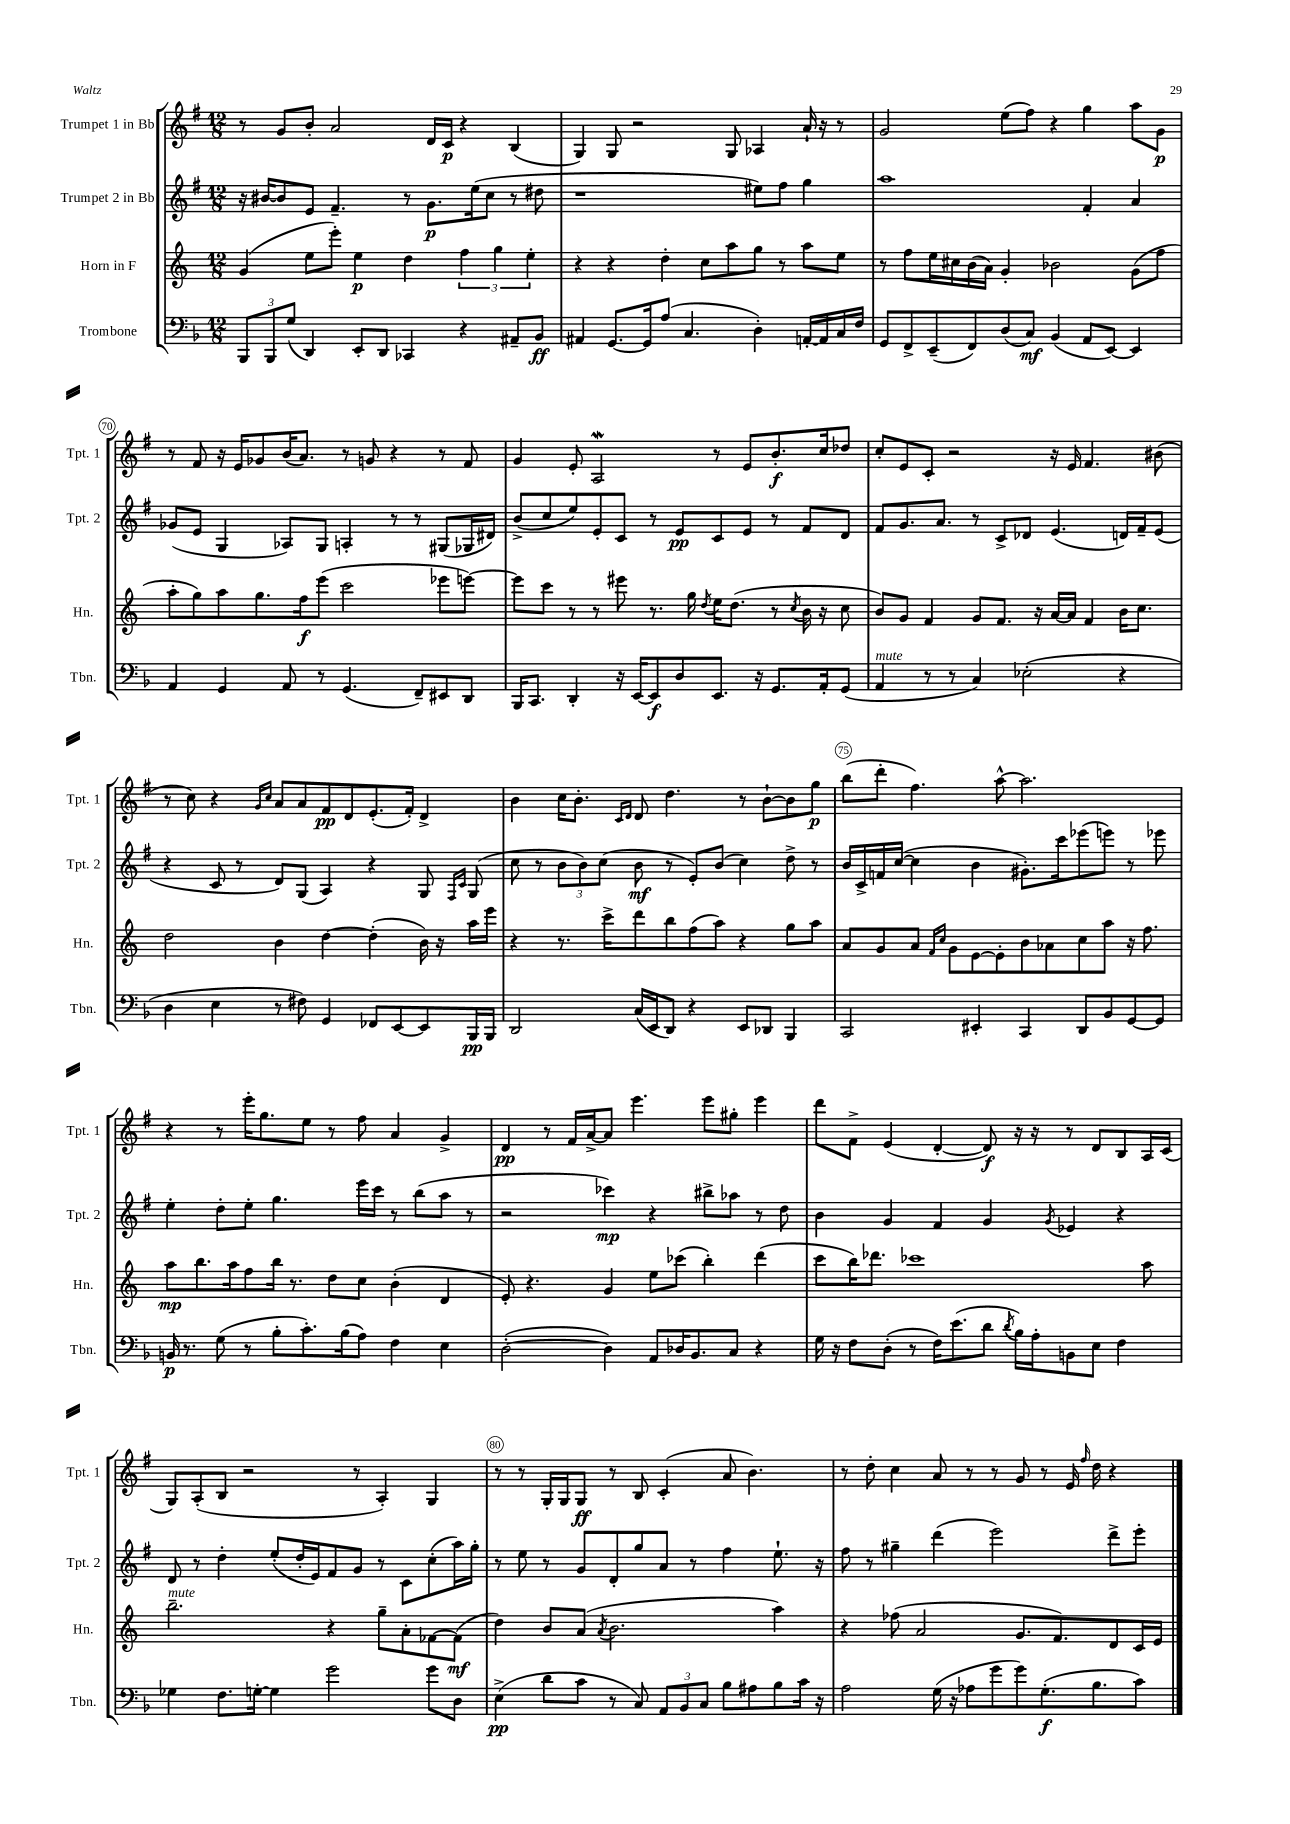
<<
\new StaffGroup <<
\new Staff = "s0" \with { instrumentName = "Trumpet 1 in Bb" shortInstrumentName = "Tpt. 1" } {
    \clef treble \key g \major \numericTimeSignature \time 12/8
    \autoBeamOff r8 g'8[ b'8]-. a'2 d'16[ c'16]\p r4 b4( |
    g4) g8 r2 g8 aes4 a'16-! r16 r8 |
    g'2 e''8[( fis''8]) r4 g''4 a''8[ g'8]\p |
    r8 fis'8 r16 e'16[ ges'8 b'16( a'8.]) r8 g'8 r4 r8 fis'8 |
    g'4 e'8-. a2\mordent r8 e'8[ b'8.-.\f c''16 des''8] |
    c''8[-. e'8 c'8]-. r2 r16 e'16 fis'4. bis'8( |
    r8 c''8) r4 \grace { g'16[ c''16] } a'8[ a'8 fis'8\pp d'8 e'8.-.( fis'16]-.) d'4-> |
    b'4 c''16[ b'8.]-. \grace { c'16[ d'16] } d'8 d''4. r8 b'8[~-! b'8 g''8]\p |
    b''8[( d'''8]-. fis''4.) a''8~-^ a''2. |
    r4 r8 e'''16[-. g''8. e''8] r8 fis''8 a'4 g'4-> |
    d'4\pp r8 fis'16[ a'16~-> a'8] e'''4. e'''8[ gis''8]-. e'''4 |
    d'''8[ fis'8]-> e'4( d'4~-. d'8\f) r16 r16 r8 d'8[ b8 a16 c'16]( |
    g8[) a8-.( b8] r2 r8 a4-.) g4 |
    r8 r8 g16[-. g16 g8]\ff r8 b8 c'4-.( a'8 b'4.) |
    r8 d''8-. c''4 a'8 r8 r8 g'8 r8 e'16 \grace { fis''16 } d''16 r4 \bar "|." |
}
\new Staff = "s1" \with { instrumentName = "Trumpet 2 in Bb" shortInstrumentName = "Tpt. 2" } {
    \clef treble \key g \major \numericTimeSignature \time 12/8
    \autoBeamOff r16 bis'16[~ bis'8 e'8] fis'4.-- r8 g'8.[\p e''16( c''8] r8 dis''8 |
    r1 eis''8[) fis''8] g''4 |
    a''1 fis'4-. a'4 |
    ges'8[( e'8] g4 aes8[) g8] a4-. r8 r8 gis8[( ges16 dis'16]) |
    b'8[->( c''8 e''8) e'8-. c'8] r8 e'8[\pp c'8 e'8] r8 fis'8[ d'8] |
    fis'8[ g'8. a'8.] r8 c'8[-> des'8] e'4.( d'16[) fis'16-- e'8]( |
    r4 c'8 r8 d'8[) g8]( a4) r4 g8 \grace { fis16[ c'16] } g8( |
    c''8 r8 \tuplet 3/2 { b'8[ b'8) c''8]( } b'8\mf r8 e'8[-.) b'8]( c''4) d''8-> r8 |
    b'16[ c'16-> f'16 c''16]~( c''4 b'4 gis'8.[-.) c'''16 ees'''8( e'''8]) r8 ees'''8 |
    e''4-. d''8[-. e''8]-. g''4. e'''16[ c'''16] r8 b''8[( a''8] r8 |
    r2 ces'''4\mp) r4 bis''8[-> aes''8] r8 d''8 |
    b'4 g'4 fis'4 g'4 \acciaccatura { g'8 } ees'4 r4 |
    d'8 r8 d''4-. e''8[-.( d''16-. e'16) fis'8 g'8] r8 c'8[ c''8-.( a''16) g''16]-. |
    r8 e''8 r8 g'8[ d'8-. g''8 a'8] r8 fis''4 e''8.-! r16 |
    fis''8 r8 gis''4-- d'''4( e'''2) d'''8[-> e'''8]-. \bar "|." |
}
\new Staff = "s2" \with { instrumentName = "Horn in F" shortInstrumentName = "Hn." } {
    \clef treble \key c \major \numericTimeSignature \time 12/8
    \autoBeamOff g'4( e''8[ e'''8]-.) e''4\p d''4 \tuplet 3/2 { f''4 g''4 e''4-. } |
    r4 r4 d''4-. c''8[ a''8 g''8] r8 a''8[ e''8] |
    r8 f''8[ e''16 cis''16 b'16( a'16]) g'4-. bes'2 g'8[( f''8] |
    a''8[-. g''8) a''8 g''8. f''16\f e'''8]( c'''2 ees'''8[ e'''8]~) |
    e'''8[ c'''8] r8 r8 eis'''8 r8. g''16 \acciaccatura { d''8 } e''16[ d''8.]( r8 \acciaccatura { c''8 } b'16 r16 c''8 |
    b'8[) g'8] f'4 g'8[ f'8.] r16 a'16[~ a'16] f'4 b'16[ c''8.] |
    d''2 b'4 d''4~ d''4-.( b'16) r16 a''16[ e'''16] |
    r4 r8. c'''16[-> d'''8 b''8 f''8( a''8]) r4 g''8[ a''8] |
    a'8[ g'8 a'8] \grace { f'16[ c''16] } g'8[ e'8~ e'8-. b'8 aes'8 c''8 a''8] r16 f''8. |
    a''8[\mp b''8. a''16 f''8 b''16] r8. d''8[ c''8] b'4-.( d'4 |
    e'8-.) r4. g'4 e''8[ ces'''8]( b''4-.) d'''4( |
    c'''8[ b''16) des'''8.] ces'''1 a''8 |
    b''2.--^\markup { \italic "mute" } r4 g''8[-- a'8-. fes'8~ fes'8]\mf( |
    d''4) b'8[ a'8]( \acciaccatura { a'8 } b'2. a''4) |
    r4 fes''8( a'2 g'8.[ f'8.) d'8 c'16 e'16] \bar "|." |
}
\new Staff = "s3" \with { instrumentName = "Trombone" shortInstrumentName = "Tbn." } {
    \clef bass \key f \major \numericTimeSignature \time 12/8
    \autoBeamOff \tuplet 3/2 { bes,,8[ bes,,8 g8]( } d,4) e,8[-. d,8] ces,4 r4 ais,8[-- bes,8]\ff |
    ais,4 g,8.[~ g,16 a8]( c4. d4-.) a,16[~-. a,16 c16 f16] |
    g,8[ f,8-> e,8--( f,8) d8( c8]\mf) bes,4( a,8[ e,8]~) e,4 |
    a,4 g,4 a,8 r8 g,4.( f,8[--) eis,8 d,8] |
    bes,,16[ c,8.] d,4-. r16 e,16[~ e,8\f d8 e,8.] r16 g,8.[ a,16-. g,8]( |
    a,4^\markup { \italic "mute" } r8 r8 c4) ees2-.( r4 |
    d4 e4 r8 fis8) g,4 fes,8[ e,8~ e,8 bes,,16\pp bes,,16] |
    d,2 c16[( e,16 d,8]) r4 e,8[ des,8] bes,,4 |
    c,2 eis,4-. c,4 d,8[ bes,8 g,8~ g,8] |
    b,16\p r8. g8( r8 bes8[-. c'8.-.) bes16( a8]) f4 e4 |
    d2~-.( d4) a,8[ des16 bes,8. c8] r4 |
    g16 r16 f8[ d8]-.( r8 f16[) e'8.( d'8] \acciaccatura { d'8 } bes16[) a16-. b,8 e8] f4 |
    ges4 f8.[ g16]~-. g4 g'2 g'8[ d8] |
    e4->\pp( d'8[ c'8] r8 c8) \tuplet 3/2 { a,8[ bes,8 c8] } bes8[ ais8 bes8 c'16] r16 |
    a2 g16( r16 aes8[ g'8 g'8) g8.-.\f( bes8. c'8]) \bar "|." |
}
>>
>>
\layout { \context { \Score currentBarNumber = #67 \override BarNumber.break-visibility = ##(#f #t #t) barNumberVisibility = #(every-nth-bar-number-visible 5) \override BarNumber.stencil = #(make-stencil-circler 0.1 0.3 ly:text-interface::print) } }
